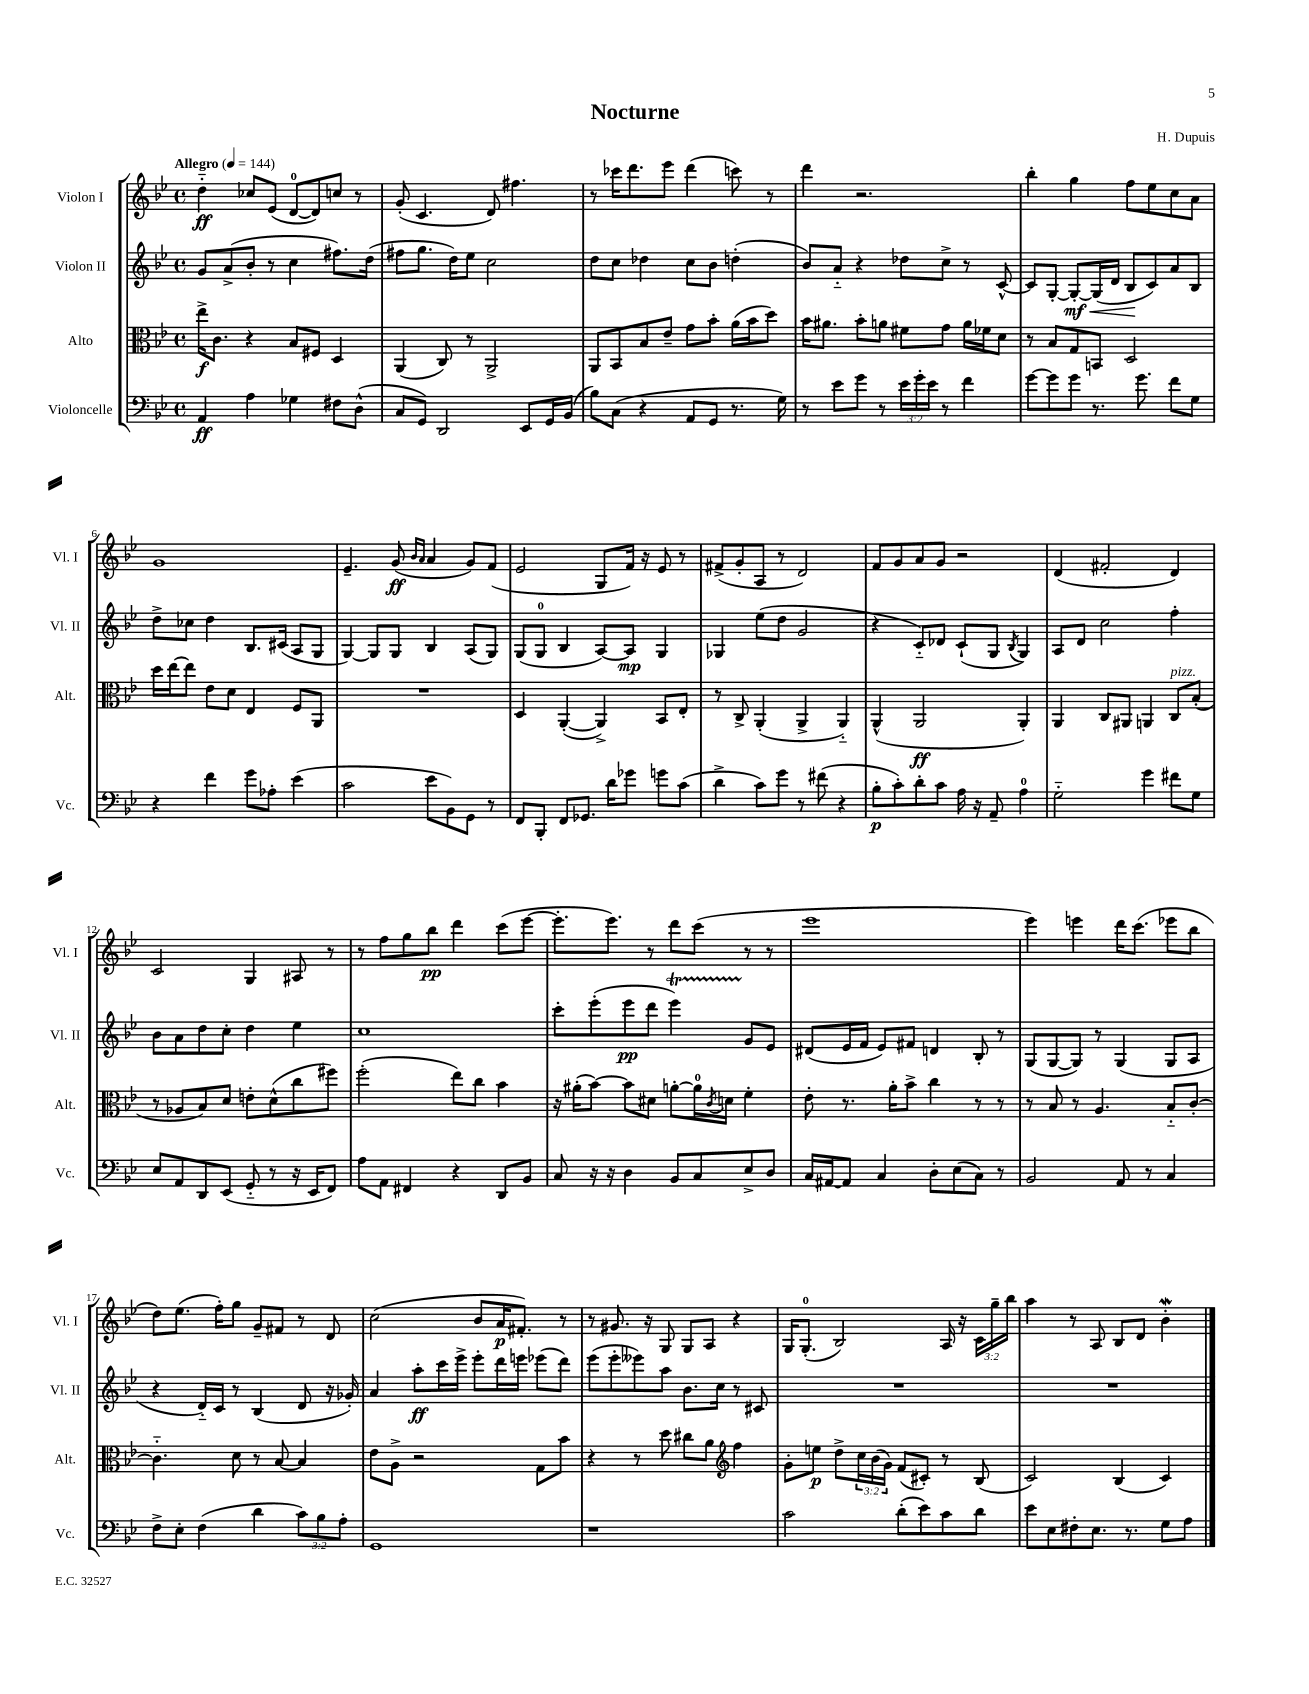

**kern	**kern	**kern	**kern
*staff4	*staff3	*staff2	*staff1
*clefF4	*clefC3	*clefG2	*clefG2
*k[b-e-]	*k[b-e-]	*k[b-e-]	*k[b-e-]
*M4/4	*M4/4	*M4/4	*M4/4
*met(c)	*met(c)	*met(c)	*met(c)
*MM144	*MM144	*MM144	*MM144
4AA	16ee-^	8g	4dd'~
.	8.c	.	.
.	.	(8a^	.
4A	4r	8b-'	8cc-
.	.	8r	(8e-
4G-	8B-	4cc	[8d
.	8F#	.	8d])
8F#	4D	8.ff#)	8cc
(8D^^	.	.	8r
.	.	(16dd	.
=	=	=	=
8C	(4AA	8ff#	(8g'
8GG)	.	8.gg	4.c
2DD	8C)	.	.
.	.	16dd)	.
.	8r	8ee-	.
.	2AA^	2cc	8d)
.	.	.	4.ff#
8EE-	.	.	.
16GG	.	.	.
(16BB-	.	.	.
=	=	=	=
8B-)	8AA	8dd	8r
(8C	8BB-	8cc	16ccc-
.	.	.	8.ddd
4r	8B-	4dd-	.
.	8e-~	.	8eee-
8AA	8g	8cc	(4ddd
8GG	8b-'	8b-	.
8.r	(16a	(4dd'	8ccc)
.	16b-	.	.
.	8dd)	.	8r
16G)	.	.	.
=	=	=	=
8r	16b-	8b-)	4ddd
.	8.a#	.	.
8e-	.	8a'~	.
8g	8b-'	4r	2.r
8r	8a	.	.
24e-	8f#	8dd-	.
24g'	.	.	.
24e-	.	.	.
8r	8g	8cc^	.
4f	16a	8r	.
.	16f-	.	.
.	8d	[8c^^	.
=	=	=	=
[8g	8r	8c]	4bb-'
8g]	8B-	[8G'	.
8g	8G	8G'_	4gg
8.r	8BB	(16G]	.
.	.	16d	.
.	2D	8B-	8ff
8.g	.	.	.
.	.	8c)	8ee-
8f	.	8a	8cc
8G	.	8B-	8a
=	=	=	=
4r	16dd	8dd^	1g
.	[16ee-	.	.
.	8ee-]	8cc-	.
4f	8e-	4dd	.
.	8d	.	.
8g	4E-	8.B-	.
8A-'	.	.	.
.	.	(16c#	.
(4e-	8F	8A	.
.	8AA	8G	.
=	=	=	=
2c	1r	[4G)	4.e-~
.	.	8G]	.
.	.	8G	(8g
.	.	.	16qqb-
.	.	.	16qqa
8e-	.	4B-	4a
8BB-)	.	.	.
8GG	.	(8A	8g)
8r	.	8G)	(8f
=	=	=	=
8FF	4D	(8G	2e-
8BBB-'	.	8G	.
8FF	([4AA'	4B-	.
8.GG-	.	.	.
.	4AA^])	[8A)	8G
16d	.	.	.
8g-	.	8A]	16f)
.	.	.	16r
8g	8BB-	4G	8e-
(8c	8E-'	.	8r
=	=	=	=
4d^	8r	4G-	(8f#^
.	8C^	.	8g'
8c)	(4AA'	(8ee-	8A
8g	.	8dd	8r
8r	4AA^	2g	2d)
(8f#	.	.	.
4r	4AA'~)	.	.
=	=	=	=
8B-'	(4AA^^	4r	8f
8c')	.	.	8g
8d'	2AA	8c'~)	8a
8c	.	8d-	8g
16A	.	(8c`	2r
16r	.	.	.
8AA~	.	8G	.
.	.	8qB-	.
4A	4AA')	4G)	.
=	=	=	=
2G'~	4AA	8A	(4d
.	.	8d	.
.	8C	2cc	2f#'
.	8AA#	.	.
4g	4AA	.	.
8f#	8C	4ff'	4d)
8G	(8B-'	.	.
=	=	=	=
8E-	8r	8b-	2c
8AA	8A-	8a	.
8DD	8B-)	8dd	.
(8EE-	8d	8cc'	.
8GG'~	8e'	4dd	4G
8r	(8d^^	.	.
16r	8cc	4ee-	8A#
16EE-	.	.	.
8FF)	8ff#)	.	8r
=	=	=	=
8A	(2ff'	1cc	8r
8AA	.	.	8ff
4FF#	.	.	8gg
.	.	.	8bb-
4r	8ee-)	.	4ddd
.	8cc	.	.
8DD	4b-	.	(8ccc
8BB-	.	.	[8eee-
=	=	=	=
8C	16r	8ccc'	8.eee-']
.	(16a#'	.	.
16r	[8b-)	(8eee-'	.
16r	.	.	8.eee-)
4D	8b-]	8eee-	.
.	8d#	8ddd	8r
8BB-	[8a'	4eee-)	8ddd
8C	16a]	.	(8ccc
.	8qc	.	.
.	16d	.	.
8E-^	4f'	8g	8r
8D	.	8e-	8r
=	=	=	=
16C	8e-'	(8d#	1eee-
[16AA#	.	.	.
8AA#]	8.r	16e-	.
.	.	16f	.
4C	.	8e-)	.
.	16a'	.	.
.	8b-^	8f#	.
8D'	4cc	4d	.
(8E-	.	.	.
8C)	8r	8B-'	.
8r	8r	8r	.
=	=	=	=
2BB-	8r	(8G	4eee-)
.	8B-	[8G	.
.	8r	8G])	4eee
.	4.A	8r	.
8AA	.	(4G	16ddd
.	.	.	(8.ccc
8r	.	.	.
4C	8B-'~	8G	8eee-
.	[8c'	8A	8bb-
=	=	=	=
8F^	4.c'~]	4r	8dd)
8E-'	.	.	(8.ee-
(4F	.	16d'~)	.
.	.	16c	16ff')
.	8d	8r	8gg
4d	8r	(4B-	8g~
.	[8B-	.	8f#
12c)	4B-]	8d	8r
12B-	.	.	.
.	.	16r	8d
12A'	.	.	.
.	.	16g-')	.
=	=	=	=
1GG	8e-	4a	(2cc
.	8A^	.	.
.	2r	8aa'	.
.	.	16ccc	.
.	.	16eee-^	.
.	.	8eee-'	8b-
.	.	16ddd	16a
.	.	16eee	8.f#')
.	8G	(8eee-	.
.	8b-	8ddd)	8r
=	=	=	=
1r	4r	(8eee-	8r
.	.	8eee-'	8.g#
.	8r	8eee--)	.
.	.	.	16r
.	8dd	8aa	8G
.	8cc#	8.b-	8G
.	8a	.	8A
.	.	16cc	.
*	*clefG2	*	*
.	4ff	8r	4r
.	.	8c#	.
=	=	=	=
2c	8g'	1r	16G
.	.	.	(8.G'
.	8ee	.	.
.	8dd^	.	2B-)
.	24cc	.	.
.	(24b-	.	.
.	24g)	.	.
(8d'	(8f	.	.
8e-)	8c#')	.	.
8c	8r	.	16A
.	.	.	16r
8d	(8B-	.	24c
.	.	.	24gg~
.	.	.	24bb-
=	=	=	=
8e-	2c)	1r	4aa
8E-	.	.	.
8F#'	.	.	8r
8.E-	.	.	8A
.	(4B-	.	8B-
8.r	.	.	.
.	.	.	8d
8G	4c)	.	4b-'
8A	.	.	.
==	==	==	==
*-	*-	*-	*-
